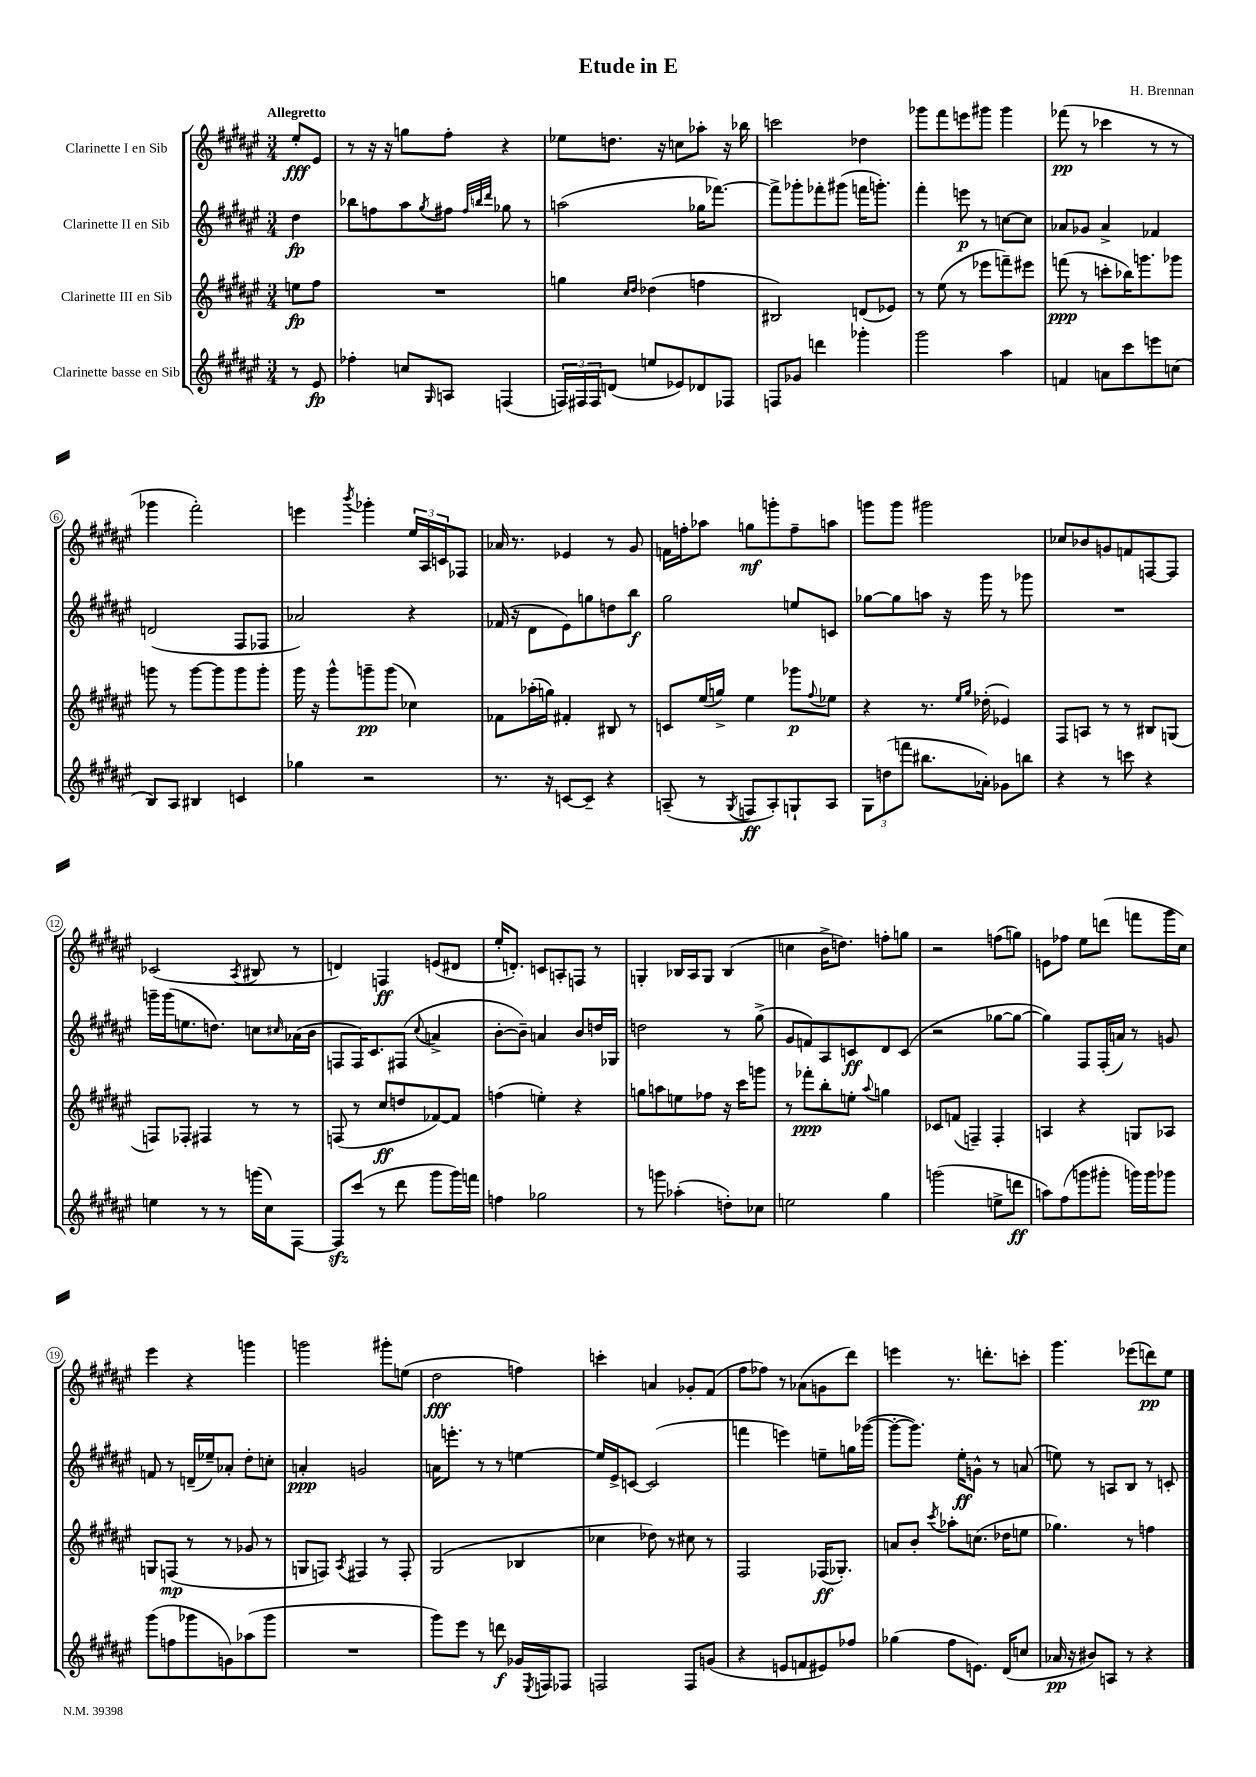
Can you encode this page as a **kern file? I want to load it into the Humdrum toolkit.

**kern	**dynam	**kern	**dynam	**kern	**dynam	**kern	**dynam
*part4	*part4	*part3	*part3	*part2	*part2	*part1	*part1
*staff4	*staff4	*staff3	*staff3	*staff2	*staff2	*staff1	*staff1
*I"Clarinette basse en Sib	*	*I"Clarinette III en Sib	*	*I"Clarinette II en Sib	*	*I"Clarinette I en Sib	*
*clefG2	*	*clefG2	*	*clefG2	*	*clefG2	*
*k[f#c#g#d#a#e#]	*	*k[f#c#g#d#a#e#]	*	*k[f#c#g#d#a#e#]	*	*k[f#c#g#d#a#e#]	*
*M3/4	*	*M3/4	*	*M3/4	*	*M3/4	*
=	=	=	=	=	=	=	=
!	!	!	!	!	!	!LO:TX:a:B:t=Allegretto	!
8r	.	8een\L	fp	4dd#\	fp	8ee#'/L	fff
8e#/	fp	8ff#\J	.	.	.	8e#/J	.
=1	=1	=1	=1	=1	=1	=1	=1
4ff-X'\	.	2.r	.	8bb-X\L	.	8r	.
.	.	.	.	8ffn\	.	16r	.
.	.	.	.	.	.	16r	.
8ccn/L	.	.	.	8aa#\	.	8ggn\L	.
16qqG#/	.	.	.	8qgg#/	.	.	.
8An/J	.	.	.	8ff#X\J	.	8ff#'\J	.
.	.	.	.	32qqff#/LLL	.	.	.
.	.	.	.	32qqbbn/	.	.	.
.	.	.	.	32qqddd#/JJJ	.	.	.
(4Fn/	.	.	.	8gg-X\	.	4r	.
.	.	.	.	8r	.	.	.
=2	=2	=2	=2	=2	=2	=2	=2
24Fn/LL)	.	4ggn\	.	(2aan\	.	8ee-X\L	.
24F#X/	.	.	.	.	.	.	.
24F#/J	.	.	.	.	.	.	.
(8dn/J	.	.	.	.	.	8.ddn\J	.
.	.	16qqcc#/LL	.	.	.	.	.
.	.	16qqdd#/JJ	.	.	.	.	.
8een/L	.	(4dd-X\	.	.	.	.	.
.	.	.	.	.	.	16r	.
8e-X/)	.	.	.	.	.	8ccn\L	.
8d-X/	.	4ffn\	.	16gg-X\KL	.	8aa-X'\J	.
.	.	.	.	[8.fff-X\J)	.	.	.
8F-X/J	.	.	.	.	.	16r	.
.	.	.	.	.	.	16bb-X\	.
=3	=3	=3	=3	=3	=3	=3	=3
8Fn/L	.	2B#X/)	.	8fff-^\L]	.	2cccn\	.
8g-X/J	.	.	.	8ggg-X'\	.	.	.
4dddn\	.	.	.	8fff-X'\	.	.	.
.	.	.	.	(8ggg#X\J	.	.	.
4ggg-X'\	.	(8dn/L	.	16fffn\KL	.	4dd-X\	.
.	.	.	.	8.gggn'\J)	.	.	.
.	.	8e-X/J)	.	.	.	.	.
=4	=4	=4	=4	=4	=4	=4	=4
2ggg#\	.	8r	.	4fff#'\	.	8ggg-X\L	.
.	.	(8ee#\	.	.	.	8fff#\	.
.	.	8r	.	8eeen\	p	8eeen\	.
.	.	8eee-X\L	.	8r	.	8ggg#X\J	.
4aa#\	.	8fffn~\)	.	[8ccn\L	.	4ggg#\	.
.	.	8eee#X\J	.	8cc\J]	.	.	.
=5	=5	=5	=5	=5	=5	=5	=5
4fn/	.	(8fffn\	ppp	8a-X/L	.	(8fff-X\	pp
.	.	8r	.	8g-X/J	.	8r	.
8an\L	.	8cccn'\L	.	4a-^/	.	4ccc-X\	.
8ccc#\	.	16bb-X\K)	.	.	.	.	.
.	.	8.gggn\	.	.	.	.	.
8eeen\	.	.	.	4f-X/	.	8r	.
(8ccn\J	.	8ggg-X\J	.	.	.	8r	.
!!LO:LB:g=z
=6	=6	=6	=6	=6	=6	=6	=6
8B/L)	.	8gggn\	.	(2dn/	.	4ggg-X\	.
8A#/J	.	8r	.	.	.	.	.
4B#X/	.	[8ggg\L	.	.	.	2fff#'\)	.
.	.	8ggg\]	.	.	.	.	.
4cn/	.	8ggg\	.	8F#/L	.	.	.
.	.	8ggg'\J	.	8F-X/J	.	.	.
=7	=7	=7	=7	=7	=7	=7	=7
4gg-X\	.	16ggg#\	.	2a-X/)	.	4eeen\	.
.	.	16r	.	.	.	.	.
.	.	8ggg#^^\L	.	.	.	.	.
.	.	.	.	.	.	8qbbb/	.
2r	.	8gggn~\	pp	.	.	4ggg-X'\	.
.	.	(8ggg\J	.	.	.	.	.
.	.	4cc-X\)	.	4r	.	24ee#/LL	.
.	.	.	.	.	.	24A#/	.
.	.	.	.	.	.	24cn/J	.
.	.	.	.	.	.	8F-X/J	.
=8	=8	=8	=8	=8	=8	=8	=8
8.r	.	8f-X\L	.	(16f-X/	.	16a-X/	.
.	.	.	.	16r	.	8.r	.
.	.	(16aa-X'\L	.	8d#\L	.	.	.
16r	.	16ggn\JJ)	.	.	.	.	.
[8cn/L	.	4f#X'/	.	8e#\)	.	4e-X/	.
8c~/J]	.	.	.	8ggn\	.	.	.
4r	.	8B#X/	.	8ddn\	.	8r	.
.	.	8r	.	8bb\J	f	8g#/	.
=9	=9	=9	=9	=9	=9	=9	=9
(8An~/	.	8cn/L	.	2gg#\	.	16fn\LL	.
.	.	.	.	.	.	16ffn'\J	.
8r	.	(16ee#/L	.	.	.	8aa-X\J	.
.	.	16ggn^/JJ)	.	.	.	.	.
8qG#/	.	.	.	.	.	.	.
8Fn/L	ff	4ee#\	.	.	.	8ggn\L	mf
8A'/)	.	.	.	.	.	8gggn'\	.
8Gn`/	.	8ggg-X\L	p	8een/L	.	8ff~\	.
.	.	8qqff#/	.	.	.	.	.
8A/J	.	8ee-X\J	.	8cn/J	.	8aan\J	.
=10	=10	=10	=10	=10	=10	=10	=10
12G#\L	.	4r	.	[8gg-X\L	.	8gggn\L	.
(12ddn\	.	.	.	.	.	.	.
.	.	.	.	8gg-\]	.	8ggg\J	.
12fffn\J	.	.	.	.	.	.	.
8.bb#X\L	.	8.r	.	8aan\J	.	2ggg#X\	.
.	.	.	.	16r	.	.	.
.	.	16qqee#/LL	.	.	.	.	.
.	.	16qqgg#/JJ	.	.	.	.	.
16a-X'\Jk)	.	(16dd-X'\	.	16ggg#\	.	.	.
8g-X\L	.	4e-X/)	.	8r	.	.	.
8bbn\J	.	.	.	8ggg-X\	.	.	.
=11	=11	=11	=11	=11	=11	=11	=11
4r	.	8F#/L	.	2.r	.	8cc-X/L	.
.	.	8An/J	.	.	.	8b-X/	.
8r	.	8r	.	.	.	8gn/	.
8cccn\	.	8r	.	.	.	8fn/	.
4r	.	8B#X/L	.	.	.	[8Fn/	.
.	.	(8Gn/J	.	.	.	8F/J]	.
!!LO:LB:g=z
=12	=12	=12	=12	=12	=12	=12	=12
4een\	.	8Fn/L)	.	16gggn~\LL	.	(2c-X/	.
.	.	.	.	(16ggg\J	.	.	.
.	.	8F-X'/J	.	8.een\	.	.	.
8r	.	4F#X/	.	.	.	.	.
.	.	.	.	8.ddn\J)	.	.	.
8r	.	.	.	.	.	.	.
.	.	.	.	.	.	8qA#/	.
(16gggn\LL	.	8r	.	8ccn\L	.	8B#X/	.
16cc#\J)	.	.	.	.	.	.	.
.	.	.	.	16qqcc#X/	.	.	.
[8F#\J	.	8r	.	(16a-X\L	.	8r	.
.	.	.	.	16b\JJ	.	.	.
=13	=13	=13	=13	=13	=13	=13	=13
8F#zz/L]	.	(8Fn/	.	8Fn/L	.	4dn/)	.
(8ccc#/J	.	8r	.	16F/K)	.	.	.
.	.	.	.	8.c#/	.	.	.
8r	.	8cc#/L	ff	.	.	4Fn/	ff
8ddd#\	.	8ddn/	.	(8F#X/J	.	.	.
.	.	.	.	8qqcc#/	.	.	.
8ggg#\L	.	[8f-X/)	.	4an^/	.	(8en/L	.
16ggg#\L)	.	8f-/J]	.	.	.	8d#X/J	.
16fffn\JJ	.	.	.	.	.	.	.
=14	=14	=14	=14	=14	=14	=14	=14
4ffn\	.	(4ffn\	.	[8b'\L	.	16ee#'/KL	.
.	.	.	.	.	.	8.dn'/J)	.
.	.	.	.	8b~\J])	.	.	.
2gg-X\	.	4een'\)	.	4an/	.	8cn/L	.
.	.	.	.	.	.	8An'/	.
.	.	4r	.	8b/L	.	8Fn/J	.
.	.	.	.	16ddn/L	.	8r	.
.	.	.	.	16G-X/JJ	.	.	.
=15	=15	=15	=15	=15	=15	=15	=15
8r	.	8ggn\L	.	2ddn\	.	4Gn'/	.
8gggn\	.	8aan\	.	.	.	.	.
(4aa-X'\	.	8een\	.	.	.	16B-X/LL	.
.	.	.	.	.	.	16A#/J	.
.	.	8ff-X\J	.	.	.	8G/J	.
8ddn'\L)	.	16r	.	8r	.	(4B-/	.
.	.	16ccc#\KL	.	.	.	.	.
8cc-X\J	.	8gggn\J	.	(8gg#^\	.	.	.
=16	=16	=16	=16	=16	=16	=16	=16
2een\	.	8r	.	8g#/L	.	4ccn\	.
.	.	8fff-X'\L	ppp	8fn/)	.	.	.
.	.	8bb'\	.	8A#/	.	16b^\KL	.
.	.	.	.	.	.	8.ddn\J)	.
.	.	8een'\J	.	8cn/	ff	.	.
.	.	8qqaa#/	.	.	.	.	.
4gg#\	.	4ggn\	.	8d#/	.	8ffn'\L	.
.	.	.	.	(8c/J	.	8ggn\J	.
=17	=17	=17	=17	=17	=17	=17	=17
(2gggn\	.	8c-X/L	.	2r	.	2r	.
.	.	(8fn/J	.	.	.	.	.
.	.	4Fn~/)	.	.	.	.	.
8een^\L	.	4F'/	.	[8gg-X\L	.	(8ffn\L	.
8dddn\J	ff	.	.	8gg-\J_	.	8ggn\J)	.
=18	=18	=18	=18	=18	=18	=18	=18
8aan\L)	.	4An/	.	4gg-\])	.	8en\L	.
(8ff#\	.	.	.	.	.	8ff-X\J	.
8gggn\	.	4r	.	8F#/L	.	8ee#\L	.
8ggg#X'\J	.	.	.	(16F#'/L	.	(8dddn\J	.
.	.	.	.	16an/JJ)	.	.	.
16gggn\LL)	.	8Gn/L	.	8r	.	8fffn\L	.
16ggg\J	.	.	.	.	.	.	.
8ggg-X\J	.	8A-X/J	.	8gn/	.	16ggg#\L	.
.	.	.	.	.	.	16cc#\JJ)	.
!!LO:LB:g=z
=19	=19	=19	=19	=19	=19	=19	=19
(8ggg#\L	.	8Gn/L	.	8fn/	.	4eee#\	.
8ffn\	.	(8Fn/J	mp	8r	.	.	.
8ggg-X\	.	8r	.	(16dn~/LL	.	4r	.
.	.	.	.	16ee-X~/J)	.	.	.
8gn\)	.	8r	.	8a-X'/J	.	.	.
(8aa-X\	.	8g-X/	.	8dd#'\L	.	4gggn\	.
8ggg-\J	.	8r	.	8ccn'\J	.	.	.
=20	=20	=20	=20	=20	=20	=20	=20
2.r	.	8Gn/L	.	4an'/	ppp	2gggn\	.
.	.	8Fn/J)	.	.	.	.	.
.	.	8qA#/	.	.	.	.	.
.	.	4F#X/	.	2gn/	.	.	.
.	.	8r	.	.	.	8ggg#X'\L	.
.	.	8F#'/	.	.	.	(8een\J	.
=21	=21	=21	=21	=21	=21	=21	=21
8ggg#\L)	.	(2G#/	.	16an\KL	.	2dd#\	fff
.	.	.	.	8.eeen'\J	.	.	.
8eee#\J	.	.	.	.	.	.	.
8r	.	.	.	8r	.	.	.
8dddn\	f	.	.	8r	.	.	.
16g-X/LL	.	4B-X/	.	[4een\	.	4ffn\)	.
8qE#/	.	.	.	.	.	.	.
16Fn/J	.	.	.	.	.	.	.
8F-X/J	.	.	.	.	.	.	.
=22	=22	=22	=22	=22	=22	=22	=22
2Fn/	.	4cc-X\	.	16ee/LL]	.	4cccn'\	.
.	.	.	.	16e#^/J	.	.	.
.	.	.	.	[8cn/J	.	.	.
.	.	8dd-X\)	.	(2c/]	.	4an/	.
.	.	8r	.	.	.	.	.
8F/L	.	8cc#X\	.	.	.	8g-X'/L	.
(8gn/J	.	8r	.	.	.	(8f#/J	.
=23	=23	=23	=23	=23	=23	=23	=23
4r	.	2F#/	.	4fffn\	.	8ff#\L	.
.	.	.	.	.	.	8ff-X\J)	.
8en/L	.	.	.	4eeen\)	.	8r	.
8fn/	.	.	.	.	.	(8a-X\L	.
8e#X/)	.	(16F-X/KL	ff	8een~\L	.	8gn\	.
.	.	8.G-X'/J)	.	.	.	.	.
8ff-X/J	.	.	.	16ggn\L	.	8ddd#\J)	.
.	.	.	.	([16ggg-X\JJ	.	.	.
=24	=24	=24	=24	=24	=24	=24	=24
(4gg-X\	.	8an/L	.	8ggg-'\L_	.	4eeen\	.
.	.	8b'/J	.	8.ggg-\J])	.	.	.
.	.	8qccc#/	.	.	.	.	.
8ff#\L	.	8aa-X'\L	.	.	.	8.r	.
.	.	.	.	16ee#'\KL	ff	.	.
8.en\J)	.	(8.ccn\J	.	8gn^^\J	.	.	.
.	.	.	.	.	.	8.dddn'\L	.
.	.	.	.	8r	.	.	.
(16d#/KL	.	16dd-X\KL	.	.	.	.	.
8ccn/J	.	8een\J	.	(8an/	.	8cccn'\J	.
=25	=25	=25	=25	=25	=25	=25	=25
16a-X/	pp	4.gg-X\)	.	8een\)	.	4.ggg#\	.
16r	.	.	.	.	.	.	.
8b#X/L)	.	.	.	8r	.	.	.
8An/J	.	.	.	8An/L	.	.	.
8r	.	8r	.	8B/J	.	(8eee-X\L	.
4r	.	4ffn\	.	8r	.	8dddn\)	pp
.	.	.	.	8cn'/	.	8ee#\J	.
==	==	==	==	==	==	==	==
*-	*-	*-	*-	*-	*-	*-	*-
